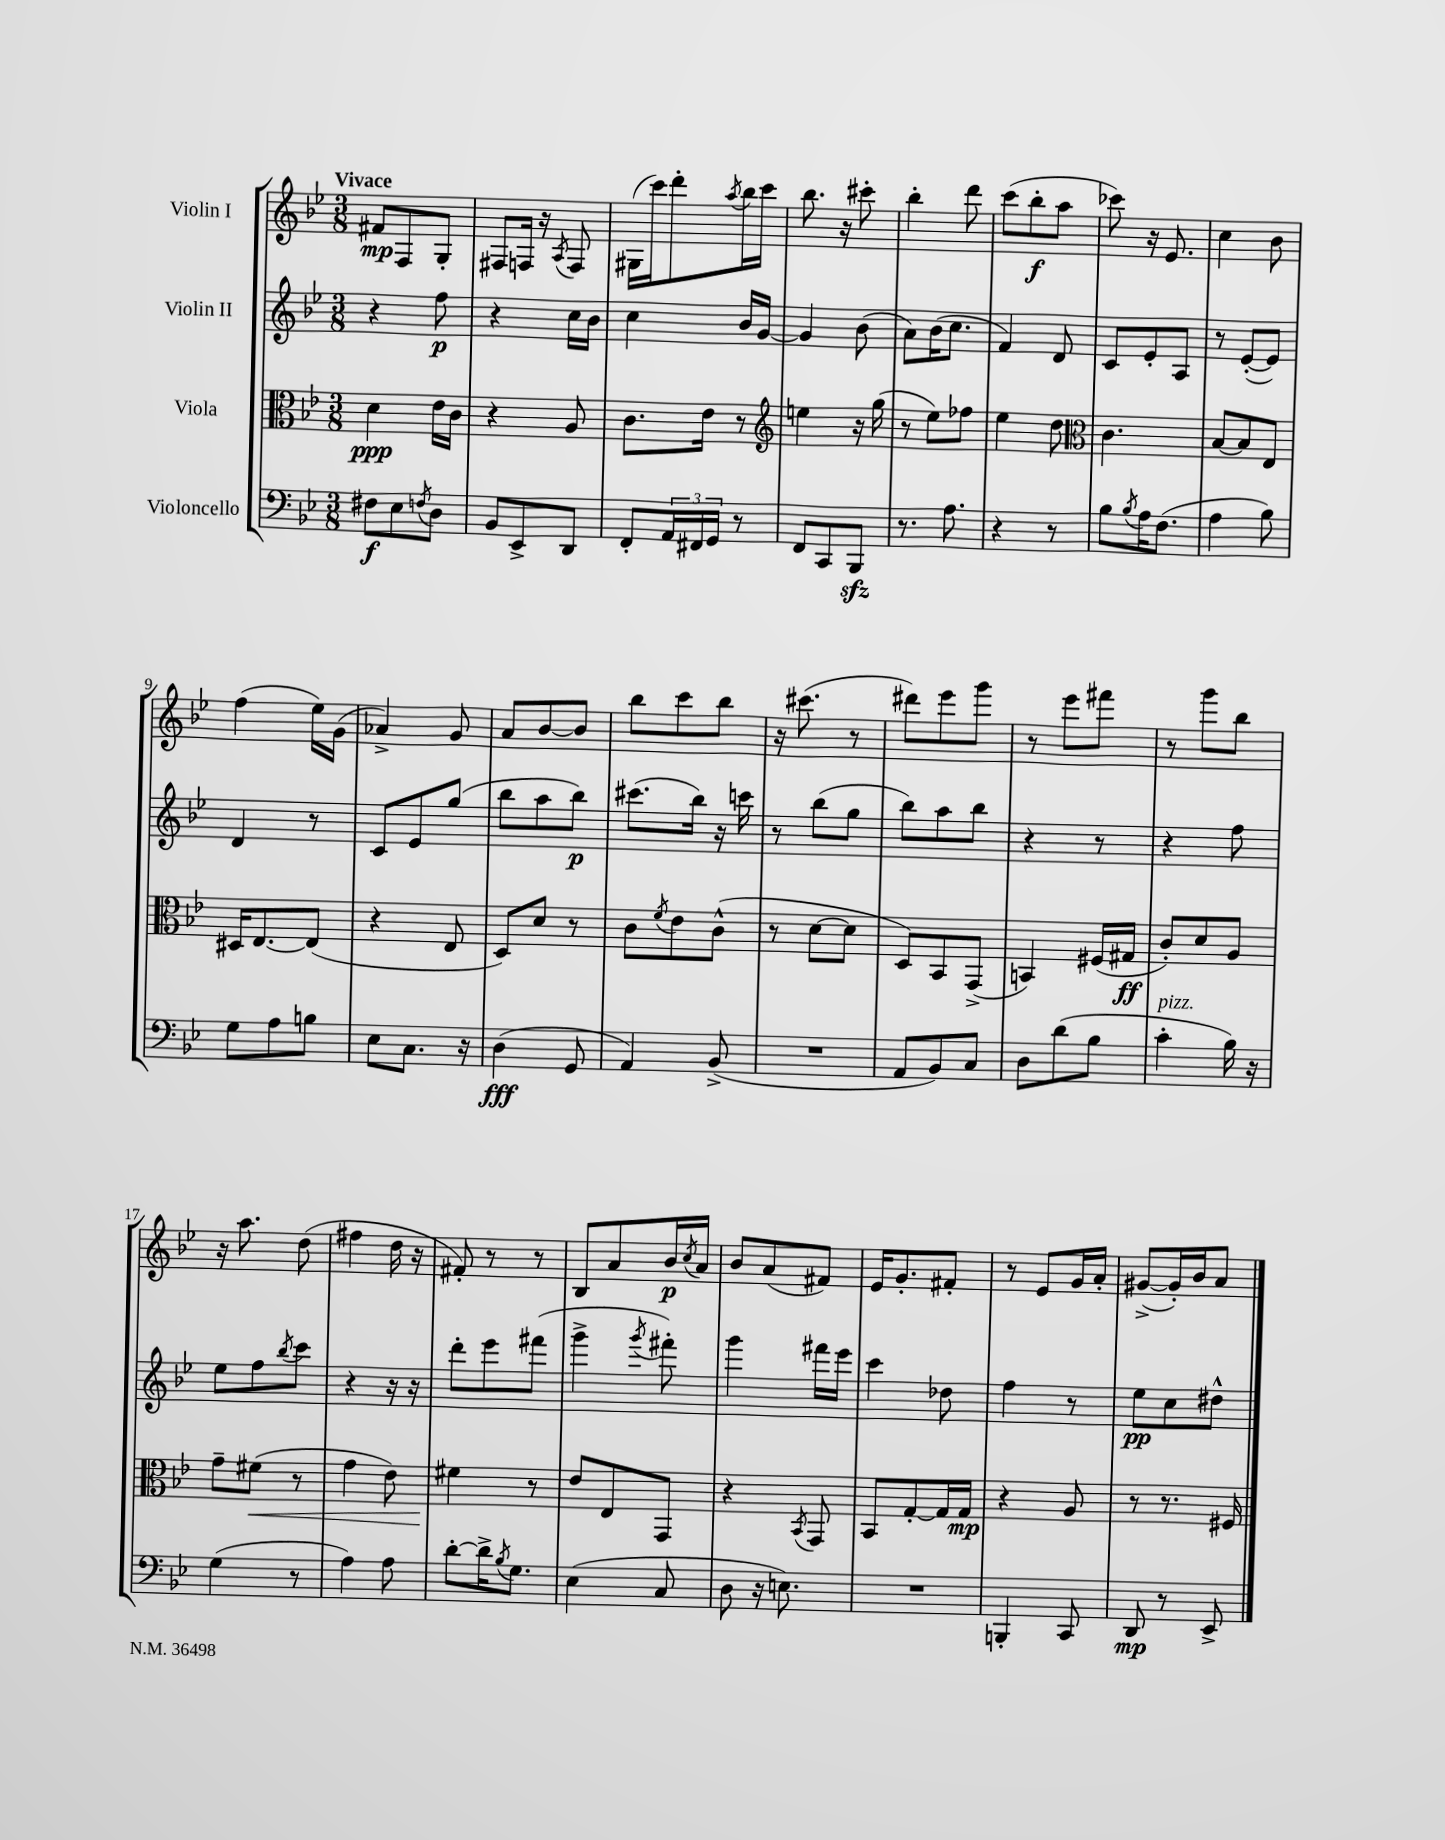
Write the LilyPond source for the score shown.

<<
\new StaffGroup <<
\new Staff = "s0" \with { instrumentName = "Violin I" } {
    \clef treble \key bes \major \numericTimeSignature \time 3/8 \tempo "Vivace"
    fis'8\mp f8 g8-. |
    fis8 f16 r16 \acciaccatura { a8 } f8 |
    gis16( c'''16) d'''8-. \acciaccatura { a''8 } bes''16 c'''16 |
    bes''8. r16 cis'''8-. |
    bes''4-. d'''8 |
    c'''8( bes''8-.\f a''8 |
    ces'''8) r16 ees'8. |
    c''4 bes'8 |
    f''4( ees''16) g'16( |
    aes'4->) g'8 |
    a'8 bes'8~ bes'8 |
    bes''8 c'''8 bes''8 |
    r16 cis'''8.( r8 |
    dis'''8) ees'''8 g'''8 |
    r8 ees'''8 fis'''8 |
    r8 g'''8 bes''8 |
    r16 a''8. d''8( |
    fis''4 d''16 r16 |
    fis'8-.) r8 r8 |
    bes8 a'8 bes'16\p \acciaccatura { c''8 } a'16 |
    bes'8 a'8( fis'8) |
    ees'16 g'8.-. fis'8-. |
    r8 ees'8 g'16 a'16-. |
    gis'8~->( gis'16-.) bes'16 a'8 \bar "|." |
}
\new Staff = "s1" \with { instrumentName = "Violin II" } {
    \clef treble \key bes \major \numericTimeSignature \time 3/8
    r4 f''8\p |
    r4 c''16 bes'16 |
    c''4 bes'16 g'16~ |
    g'4 bes'8( |
    a'8) bes'16( c''8. |
    f'4) d'8 |
    c'8 ees'8-. a8 |
    r8 ees'8~-.( ees'8) |
    d'4 r8 |
    c'8 ees'8 g''8( |
    bes''8 a''8 bes''8\p) |
    cis'''8.( bes''16) r16 c'''16 |
    r8 bes''8( g''8 |
    bes''8) a''8 bes''8 |
    r4 r8 |
    r4 f''8 |
    ees''8 f''8 \acciaccatura { bes''8 } c'''8 |
    r4 r16 r16 |
    d'''8-. ees'''8 fis'''8( |
    g'''4-> \acciaccatura { g'''8 } fis'''8-.) |
    g'''4 fis'''16 ees'''16 |
    c'''4 des''8 |
    f''4 r8 |
    ees''8\pp c''8 dis''8-^ \bar "|." |
}
\new Staff = "s2" \with { instrumentName = "Viola" } {
    \clef alto \key bes \major \numericTimeSignature \time 3/8
    d'4\ppp ees'16 c'16 |
    r4 a8 |
    c'8. ees'16 r8 |
    \clef treble e''4 r16 g''16( |
    r8 ees''8) fes''8 |
    ees''4 d''8 |
    \clef alto c'4. |
    bes8~ bes8 ees8 |
    dis16 ees8.~ ees8( |
    r4 ees8 |
    d8) d'8 r8 |
    c'8 \acciaccatura { f'8 } ees'8 c'8-^( |
    r8 d'8~ d'8 |
    d8) bes,8 g,8->( |
    b,4) fis16( gis16\ff |
    c'8-.) d'8 a8 |
    g'8-- fis'8\<( r8 |
    g'4 ees'8) |
    fis'4\! r8 |
    ees'8 ees8 g,8 |
    r4 \acciaccatura { bes,8 } g,8 |
    bes,8 g8~-. g16 g16\mp |
    r4 a8 |
    r8 r8. fis16 \bar "|." |
}
\new Staff = "s3" \with { instrumentName = "Violoncello" } {
    \clef bass \key bes \major \numericTimeSignature \time 3/8
    fis8\f ees8 \acciaccatura { f8 } d8 |
    bes,8 ees,8-> d,8 |
    f,8-. \tuplet 3/2 { a,16 fis,16 g,16 } r8 |
    f,8 c,8 bes,,8\sfz |
    r8. a8. |
    r4 r8 |
    bes8 \acciaccatura { bes8 } a16 f8.( |
    a4 bes8) |
    g8 a8 b8 |
    ees8 c8. r16 |
    d4\fff( g,8 |
    a,4) bes,8->( |
    R4. |
    a,8 bes,8) c8 |
    d8 d'8( bes8 |
    c'4-.^\markup { \italic "pizz." } bes16) r16 |
    g4( r8 |
    a4) a8 |
    d'8~-. d'16-> \acciaccatura { bes8 } g8. |
    ees4( c8 |
    d8 r16 e8.) |
    R4. |
    b,,4-. c,8 |
    d,8\mp r8 ees,8-> \bar "|." |
}
>>
>>
